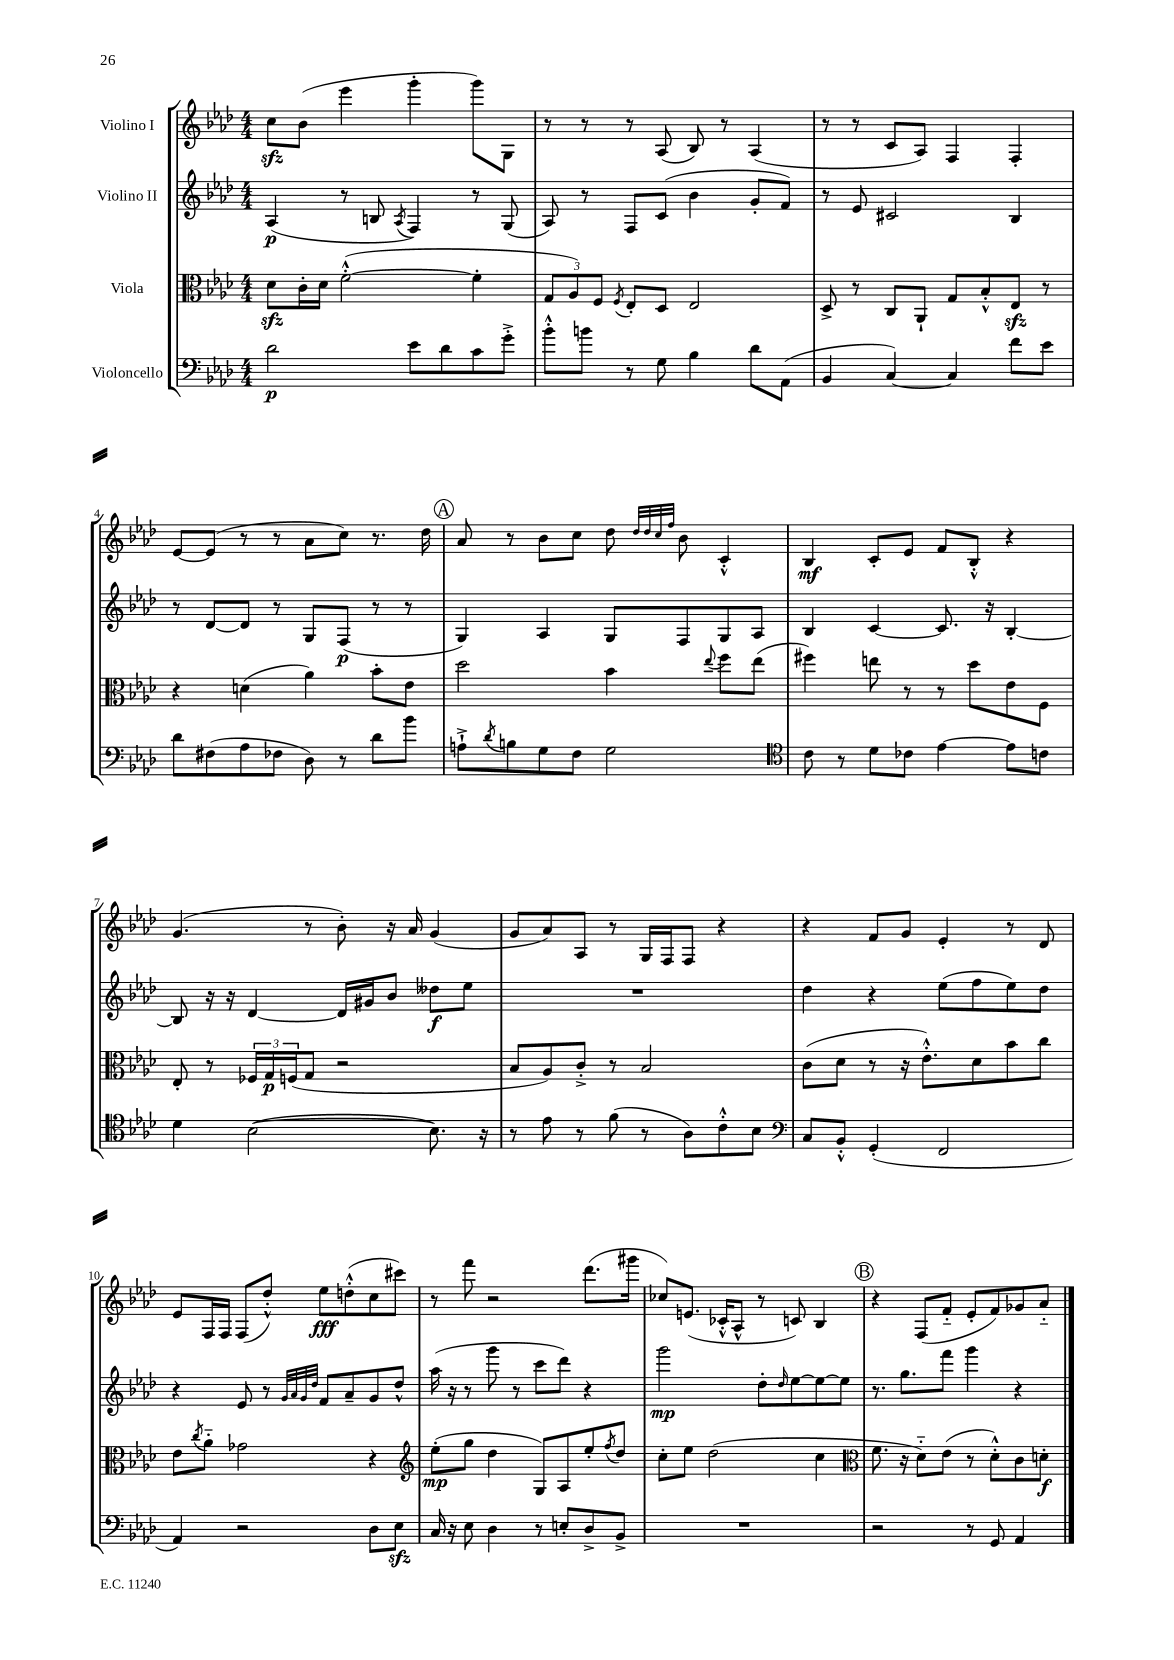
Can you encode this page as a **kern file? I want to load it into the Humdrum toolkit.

**kern	**kern	**kern	**kern
*staff4	*staff3	*staff2	*staff1
*clefF4	*clefC3	*clefG2	*clefG2
*k[b-e-a-d-]	*k[b-e-a-d-]	*k[b-e-a-d-]	*k[b-e-a-d-]
*M4/4	*M4/4	*M4/4	*M4/4
2d-	8d-	(4A-	8cc
.	16c'	.	(8b-
.	16d-	.	.
.	([2f'^^	8r	4eee-
.	.	8B	.
.	.	8qA-	.
8e-	.	4F)	4ggg'
8d-	.	.	.
8c	4f']	8r	8ggg)
8g'^	.	(8G	8G
=	=	=	=
8b-'^^	12G	8A-)	8r
.	12A-)	.	.
8b	.	8r	8r
.	12F	.	.
.	8qF	.	.
8r	8E-'	8F	8r
8G	8D-	(8c	(8A-
4B-	2E-	4b-	8B-)
.	.	.	8r
8d-	.	8g'	(4A-
(8AA-	.	8f)	.
=	=	=	=
4BB-	8D-^	8r	8r
.	8r	8e-	8r
[4C)	8C	2c#	8c
.	8AA-`	.	8A-)
4C]	8G	.	4F
.	8B-'^^	.	.
8f	8E-	4B-	4F'
8e-	8r	.	.
=	=	=	=
8d-	4r	8r	[8e-
(8F#	.	[8d-	(8e-]
8A-	(4d	8d-]	8r
8F-	.	8r	8r
8D-)	4a-)	8G	8a-
8r	.	(8F	8cc)
8d-	8b-'	8r	8.r
8b-	8e-	8r	.
.	.	.	16dd-
=	=	=	=
8A`^	2dd-	4G)	8a-
8qd-	.	.	.
8B	.	.	8r
8G	.	4A-	8b-
8F	.	.	8cc
2G	4b-	8G	8dd-
.	.	.	32qqdd-
.	.	.	32qqdd-
.	.	.	32qqcc
.	.	.	32qqff
.	.	8F	8b-
.	8qqee-	.	.
.	8ff	8G	4c'^^
.	(8ee-	8A-	.
=	=	=	=
*clefC4	*	*	*
8c	4ff#)	4B-	4B-
8r	.	.	.
8d-	8ee	[4c	8c'
8c-	8r	.	8e-
[4e-	8r	8.c]	8f
.	8dd-	.	8B-'^^
.	.	16r	.
8e-]	8e-	[4B-'	4r
8c	8F	.	.
=	=	=	=
4d-	8E-'	8B-]	(4.g
.	8r	16r	.
.	.	16r	.
([2B-	24F-	[4d-	.
.	24G	.	.
.	(24F	.	.
.	8G	.	8r
.	2r	16d-]	8b-')
.	.	16g#	.
.	.	8b-	16r
.	.	.	16a-
8.B-])	.	8dd--	(4g
.	.	8ee-	.
16r	.	.	.
=	=	=	=
8r	8B-	1r	8g
8e-	8A-)	.	8a-)
8r	8c'^	.	8A-
(8f	8r	.	8r
8r	2B-	.	16G
.	.	.	16F
8A-)	.	.	8F
8c'^^	.	.	4r
8B-	.	.	.
=	=	=	=
*clefF4	*	*	*
8C	(8c	4dd-	4r
8BB-'^^	8d-	.	.
(4GG'	8r	4r	8f
.	16r	.	8g
.	8.e-'^^)	.	.
2FF	.	(8ee-	4e-'
.	8d-	8ff	.
.	8b-	8ee-)	8r
.	8cc	8dd-	8d-
=	=	=	=
4AA-)	8e-	4r	8e-
.	8qcc	.	.
.	8a-'~	.	16F
.	.	.	16F
2r	2g-	8e-	(8F
.	.	8r	8dd-'^^)
.	.	32qqg	.
.	.	32qqa-	.
.	.	32qqg	.
.	.	32qqdd-	.
.	.	8f	8ee-
.	.	8a-~	(8dd'^^
8D-	4r	8g	8cc
8E-	.	8dd-^^	8ccc#)
=	=	=	=
*	*clefG2	*	*
16C	(8ee-'	(16aa-	8r
16r	.	16r	.
8E-	8gg	8r	8fff
4D-	4dd-	8ggg	2r
.	.	8r	.
8r	8G)	8ccc	.
8E'	8A-	8ddd-)	.
8D-^	8ee-'	4r	(8.ddd-
.	8qff	.	.
8BB-^	8dd-	.	.
.	.	.	16ggg#
=	=	=	=
1r	8cc'	2ggg	8cc-)
.	8ee-	.	(8.e
.	(2dd-	.	.
.	.	.	16c-'^^
.	.	.	8A-^^
.	.	8dd-'	8r
.	.	16qqdd-	.
.	.	[8ee-	8c)
.	4cc	8ee-_	4B-
.	.	8ee-]	.
=	=	=	=
*	*clefC3	*	*
2r	8.f	8.r	4r
.	16r	8.gg	.
.	8d-'~)	.	(8F
.	(8e-	8fff	8f'~
8r	8r	4ggg	8e-'
8GG	8d-'^^)	.	8f)
4AA-	8c	4r	8g-
.	8d'	.	8a-'~
==	==	==	==
*-	*-	*-	*-
